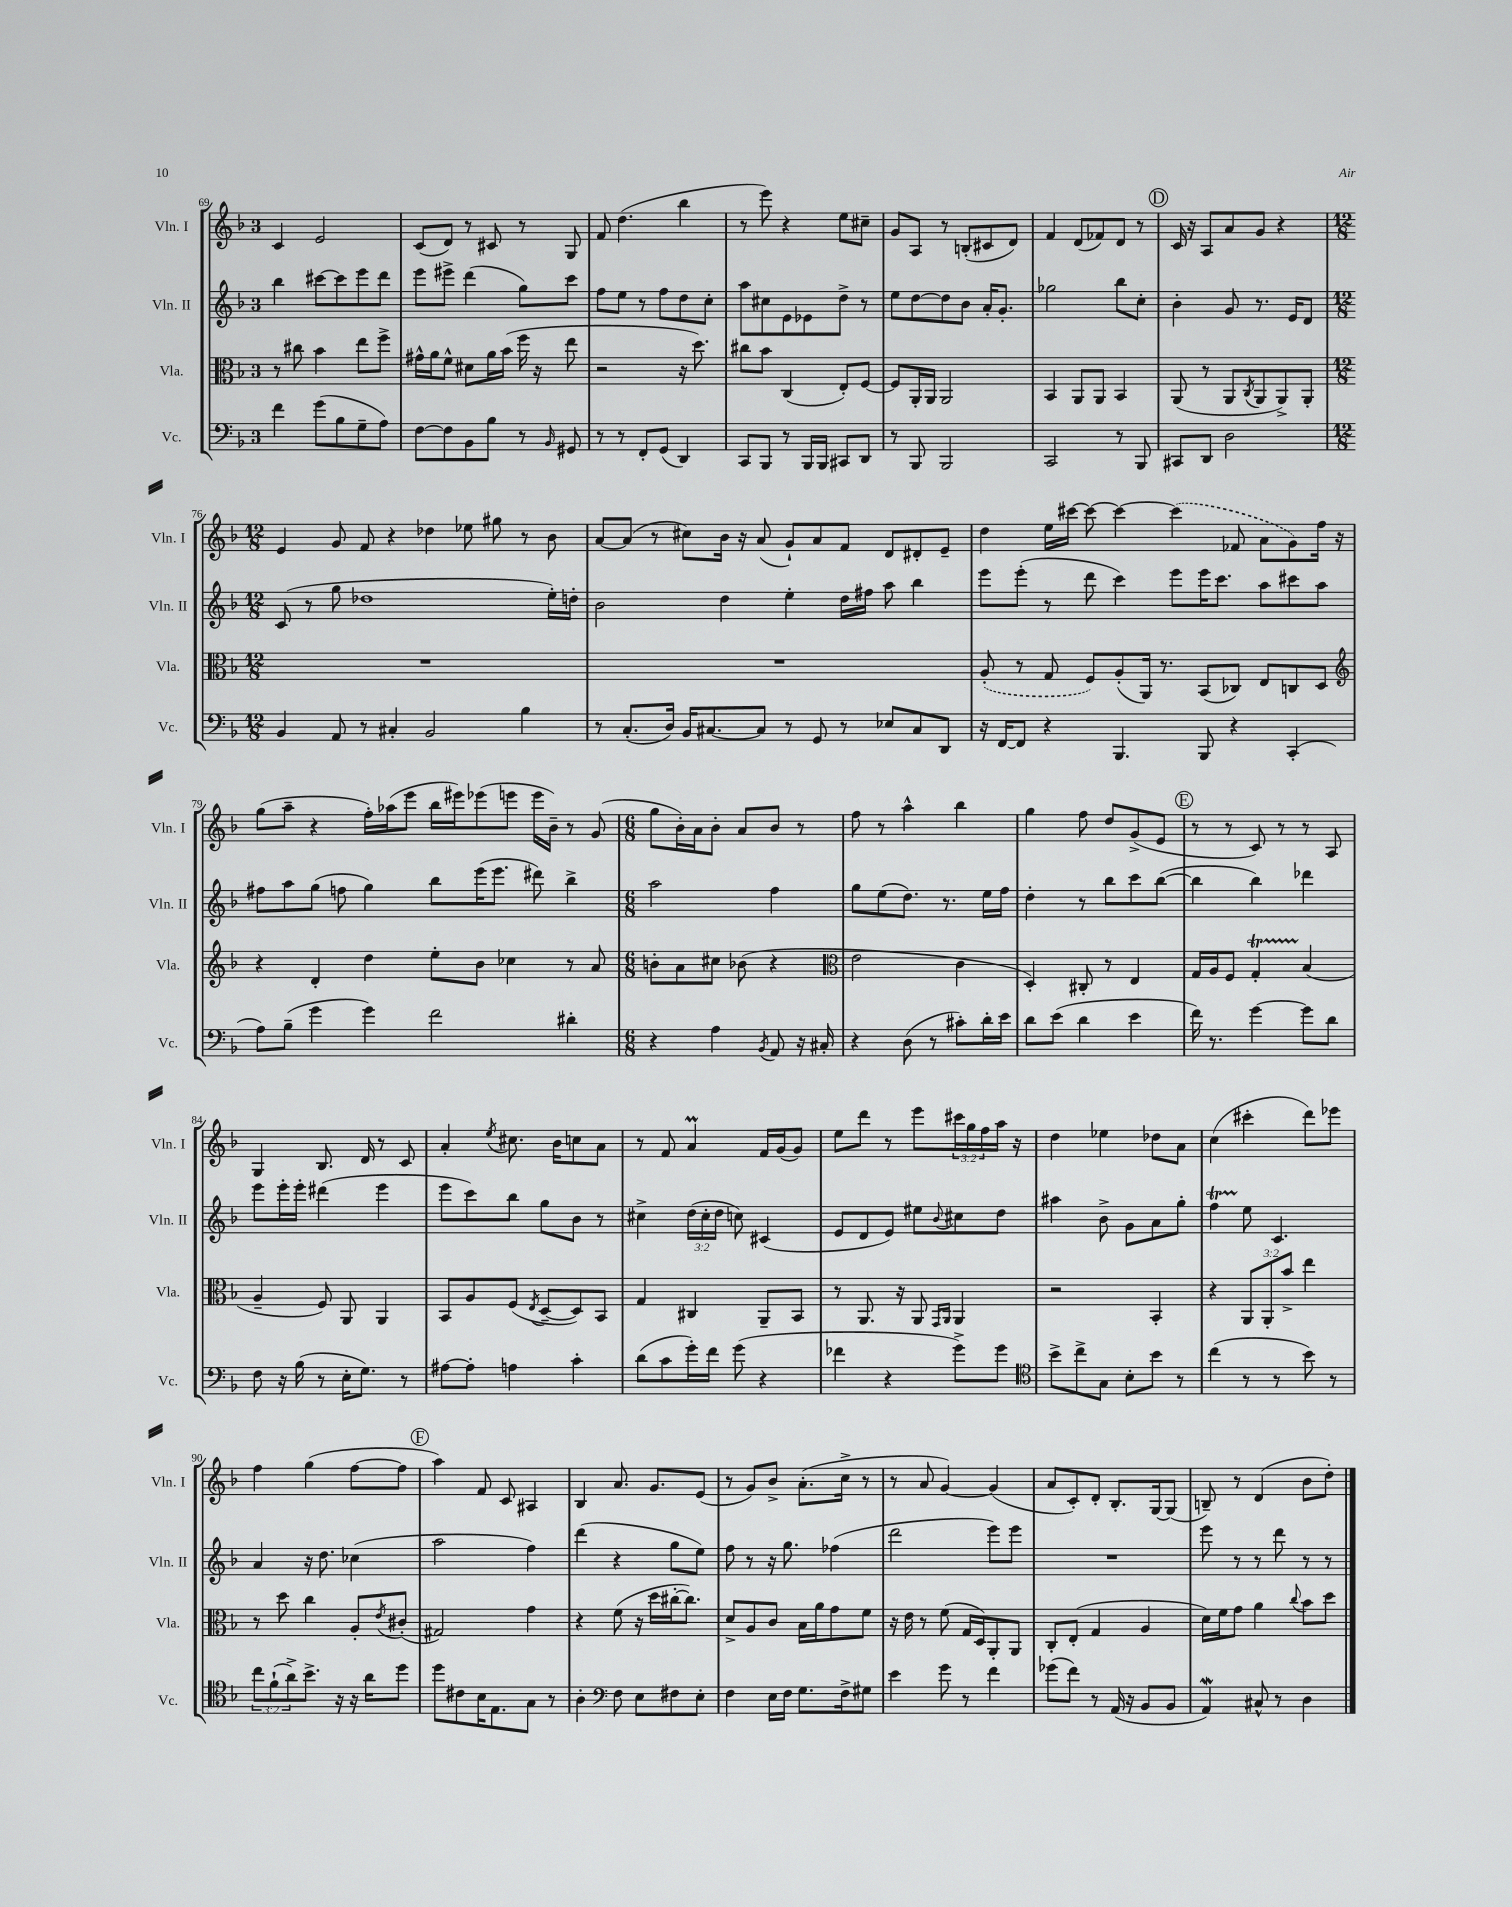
<<
\new StaffGroup <<
\new Staff = "s0" \with { instrumentName = "Vln. I" shortInstrumentName = "Vln. I" } {
    \clef treble \key f \major \once \override Staff.TimeSignature.style = #'single-digit \time 3/4 \override Staff.TupletNumber.text = #tuplet-number::calc-fraction-text
    c'4 e'2 |
    c'8( d'8) r8 cis'8 r8 g8 |
    f'8 d''4.( bes''4 |
    r8 e'''8) r4 e''8 cis''8-- |
    g'8 a8 r8 b8-.( cis'8 d'8) |
    f'4 d'8( fes'8) d'8 r8 |
    \mark \markup { \circle "D" } c'16 r16 a8 a'8 g'8 r4 |
    \numericTimeSignature \time 12/8 e'4 g'8 f'8 r4 des''4 ees''8 gis''8 r8 bes'8 |
    a'8~ a'8( r8 cis''8) bes'16 r16 a'8( g'8-!) a'8 f'8 d'8 dis'8-. e'8-- |
    d''4 e''16 cis'''16~ cis'''8~ cis'''4~ \once \slurDashed cis'''4( fes'8 a'8 g'8) f''16 r16 |
    g''8( a''8-- r4 f''16-.) aes''16( e'''8 bes''16 eis'''16) ees'''8( e'''8 e'''16 bes'16--) r8 g'8( |
    \numericTimeSignature \time 6/8 g''8 bes'16-.) a'16 bes'8-. a'8 bes'8 r8 |
    f''8 r8 a''4-^ bes''4 |
    g''4 f''8 d''8 g'8->( e'8 |
    \mark \markup { \circle "E" } r8 r8 c'8) r8 r8 a8 |
    g4 bes8. d'16 r8 c'8 |
    a'4-. \acciaccatura { e''8 } cis''8. bes'16 c''8 a'8 |
    r8 f'8 a'4\prall f'16 g'16( g'8) |
    e''8 d'''8 r8 e'''8 \tuplet 3/2 { cis'''16 g''16 f''16 } a''16 r16 |
    d''4 ees''4 des''8 a'8 |
    c''4( cis'''4-. d'''8) ees'''8 |
    f''4 g''4( f''8~ f''8 |
    \mark \markup { \circle "F" } a''4) f'8 c'8 ais4 |
    bes4 a'8. g'8. e'8( |
    r8 g'8) bes'8-> a'8.-.( c''16-> r8 |
    r8 a'8 g'4~) g'4( |
    a'8 c'8-.) d'8-. bes8.-. g16~ g8( |
    b8--) r8 d'4( bes'8 d''8-.) \bar "|." |
}
\new Staff = "s1" \with { instrumentName = "Vln. II" shortInstrumentName = "Vln. II" } {
    \clef treble \key f \major \once \override Staff.TimeSignature.style = #'single-digit \time 3/4 \override Staff.TupletNumber.text = #tuplet-number::calc-fraction-text
    bes''4 cis'''8~ cis'''8 e'''8 d'''8 |
    e'''8 eis'''8-> d'''4( g''8) c'''8 |
    f''8 e''8 r8 f''8 d''8 c''8-. |
    a''8 cis''8 e'8 ees'8 d''8-> r8 |
    e''8 d''8~ d''8 bes'8 a'16-. g'8.-. |
    ges''2 bes''8 c''8-. |
    \mark \markup { \circle "D" } bes'4-. g'8 r8. e'16 d'8 |
    \numericTimeSignature \time 12/8 c'8( r8 g''8 des''1 e''16-.) d''16-. |
    bes'2 d''4 e''4-. d''16 fis''16 a''8 bes''4 |
    e'''8 e'''8-.( r8 d'''8 c'''4) e'''8 e'''16 c'''8. a''8 cis'''8 a''8 |
    fis''8 a''8 g''8( f''8 g''4) bes''8 e'''16( e'''8. dis'''8) bes''4-> |
    \numericTimeSignature \time 6/8 a''2 f''4 |
    g''8 e''8( d''8.) r8. e''16 f''16 |
    d''4-. r8 bes''8 c'''8 bes''8~( |
    \mark \markup { \circle "E" } bes''4 bes''4) des'''4 |
    e'''8 e'''16-. e'''16-. dis'''4( e'''4 |
    e'''8 c'''8) bes''8 g''8 bes'8 r8 |
    cis''4-> \tuplet 3/2 { d''16( cis''16-. d''16 } c''8) cis'4( |
    e'8 d'8 e'8) eis''8 \appoggiatura { bes'8 } cis''8 d''8 |
    ais''4 bes'8-> g'8 a'8 g''8-. |
    f''4\startTrillSpan e''8\stopTrillSpan c'4. |
    a'4 r16 d''8. ces''4( |
    \mark \markup { \circle "F" } a''2 f''4) |
    d'''4( r4 g''8 e''8) |
    f''8 r8 r16 g''8. fes''4( |
    d'''2 e'''8) e'''8 |
    R2. |
    e'''8 r8 r8 d'''8 r8 r8 \bar "|." |
}
\new Staff = "s2" \with { instrumentName = "Vla." shortInstrumentName = "Vla." } {
    \clef alto \key f \major \once \override Staff.TimeSignature.style = #'single-digit \time 3/4 \override Staff.TupletNumber.text = #tuplet-number::calc-fraction-text
    r8 cis''8 bes'4 e''8 f''8-> |
    gis'16-^ a'16 f'8-^ dis'8 a'16 bes'16( f''16 r16 e''8 |
    r2 r16 d''8.) |
    cis''8 bes'8 c4( e8-.) f8~ |
    f8 a,16-. a,16 a,2 |
    bes,4 a,8 a,8 bes,4 |
    \mark \markup { \circle "D" } a,8( r8 a,8 \acciaccatura { c8 } a,8 a,8->) a,8-. |
    \numericTimeSignature \time 12/8 R1. |
    R1. |
    \once \slurDashed a8-.( r8 g8 f8) a8-.( a,16) r8. bes,8( ces8) e8 c8 d8 |
    \clef treble r4 d'4-. d''4 e''8-. bes'8 ces''4 r8 a'8 |
    \numericTimeSignature \time 6/8 b'8-. a'8 cis''8 bes'8( r4 |
    \clef alto e'2 c'4 |
    d4-.) cis8-. r8 e4 |
    \mark \markup { \circle "E" } g16 a16 f8 g4-.\startTrillSpan bes4\stopTrillSpan( |
    a4-- f8) a,8 a,4 |
    bes,8 a8 f8( \acciaccatura { e8 } d8~-- d8) bes,8 |
    g4 cis4 a,8-- bes,8 |
    r8 a,8. r16 a,8 \grace { g,16 a,16 } a,4 |
    r2 bes,4-. |
    r4 \tuplet 3/2 { a,8 a,8-. bes'8-> } e''4 |
    r8 d''8 c''4 a8-. \acciaccatura { e'8 } cis'8-.( |
    \mark \markup { \circle "F" } gis2) g'4 |
    r4 f'8( r16 d''16 cis''16~-. cis''8.) |
    d'8-> a8 c'8 bes16 a'16 g'8 f'8 |
    r16 e'16 r8 f'8( g16 d16) a,8-. a,8 |
    c8-. e8-.( g4 a4 |
    d'16) f'16 g'8 a'4 \appoggiatura { c''8 } bes'8 d''8 \bar "|." |
}
\new Staff = "s3" \with { instrumentName = "Vc." shortInstrumentName = "Vc." } {
    \clef bass \key f \major \once \override Staff.TimeSignature.style = #'single-digit \time 3/4 \override Staff.TupletNumber.text = #tuplet-number::calc-fraction-text
    f'4 g'8( bes8 g8-- a8) |
    f8~ f8 bes,8 bes8 r8 \grace { bes,16 } gis,8 |
    r8 r8 f,8-. g,8( d,4) |
    c,8 bes,,8 r8 bes,,16 bes,,16 cis,8 d,8 |
    r8 bes,,8 bes,,2 |
    c,2 r8 bes,,8 |
    \mark \markup { \circle "D" } cis,8 d,8 d2 |
    \numericTimeSignature \time 12/8 bes,4 a,8 r8 cis4-. bes,2 bes4 |
    r8 c8.-.( d16) bes,16 cis8.~ cis8 r8 g,8 r8 ees8 cis8 d,8 |
    r16 f,16~ f,8 r4 bes,,4. bes,,8 r4 c,4-.( |
    a8) bes8--( g'4 g'4) f'2 dis'4-. |
    \numericTimeSignature \time 6/8 r4 a4 \acciaccatura { bes,8 } a,8 r16 cis16-. |
    r4 d8( r8 cis'8-.) d'16-. e'16 |
    d'8 e'8( d'4 e'4 |
    \mark \markup { \circle "E" } f'16) r8. g'4~ g'8 d'8 |
    f8 r16 bes16( r8 e16-. g8.) r8 |
    ais8~ ais8-. a4 c'4-. |
    d'8( c'8 g'16-.) f'16 g'8( r4 |
    fes'4 r4 g'8->) g'8 |
    \clef tenor bes'8-> c''8-> g8 bes8-. bes'8 r8 |
    c''4( r8 r8 bes'8) r8 |
    \tuplet 3/2 { c''8 f'8-!( a'8->) } bes'8.-> r16 r16 a'16 d''8 |
    \mark \markup { \circle "F" } d''8 cis'8 bes16 e8. g8 r8 |
    a4-. \clef bass f8 e8 fis8 e8-. |
    f4 e16 f16 g8. f16-> gis8 |
    e'4 g'8 r8 f'4 |
    ges'8( f'8) r8 a,16( r16 bes,8 bes,8 |
    a,4\mordent) cis8-^ r8 d4 \bar "|." |
}
>>
>>
\layout { \context { \Score currentBarNumber = #69 } }
